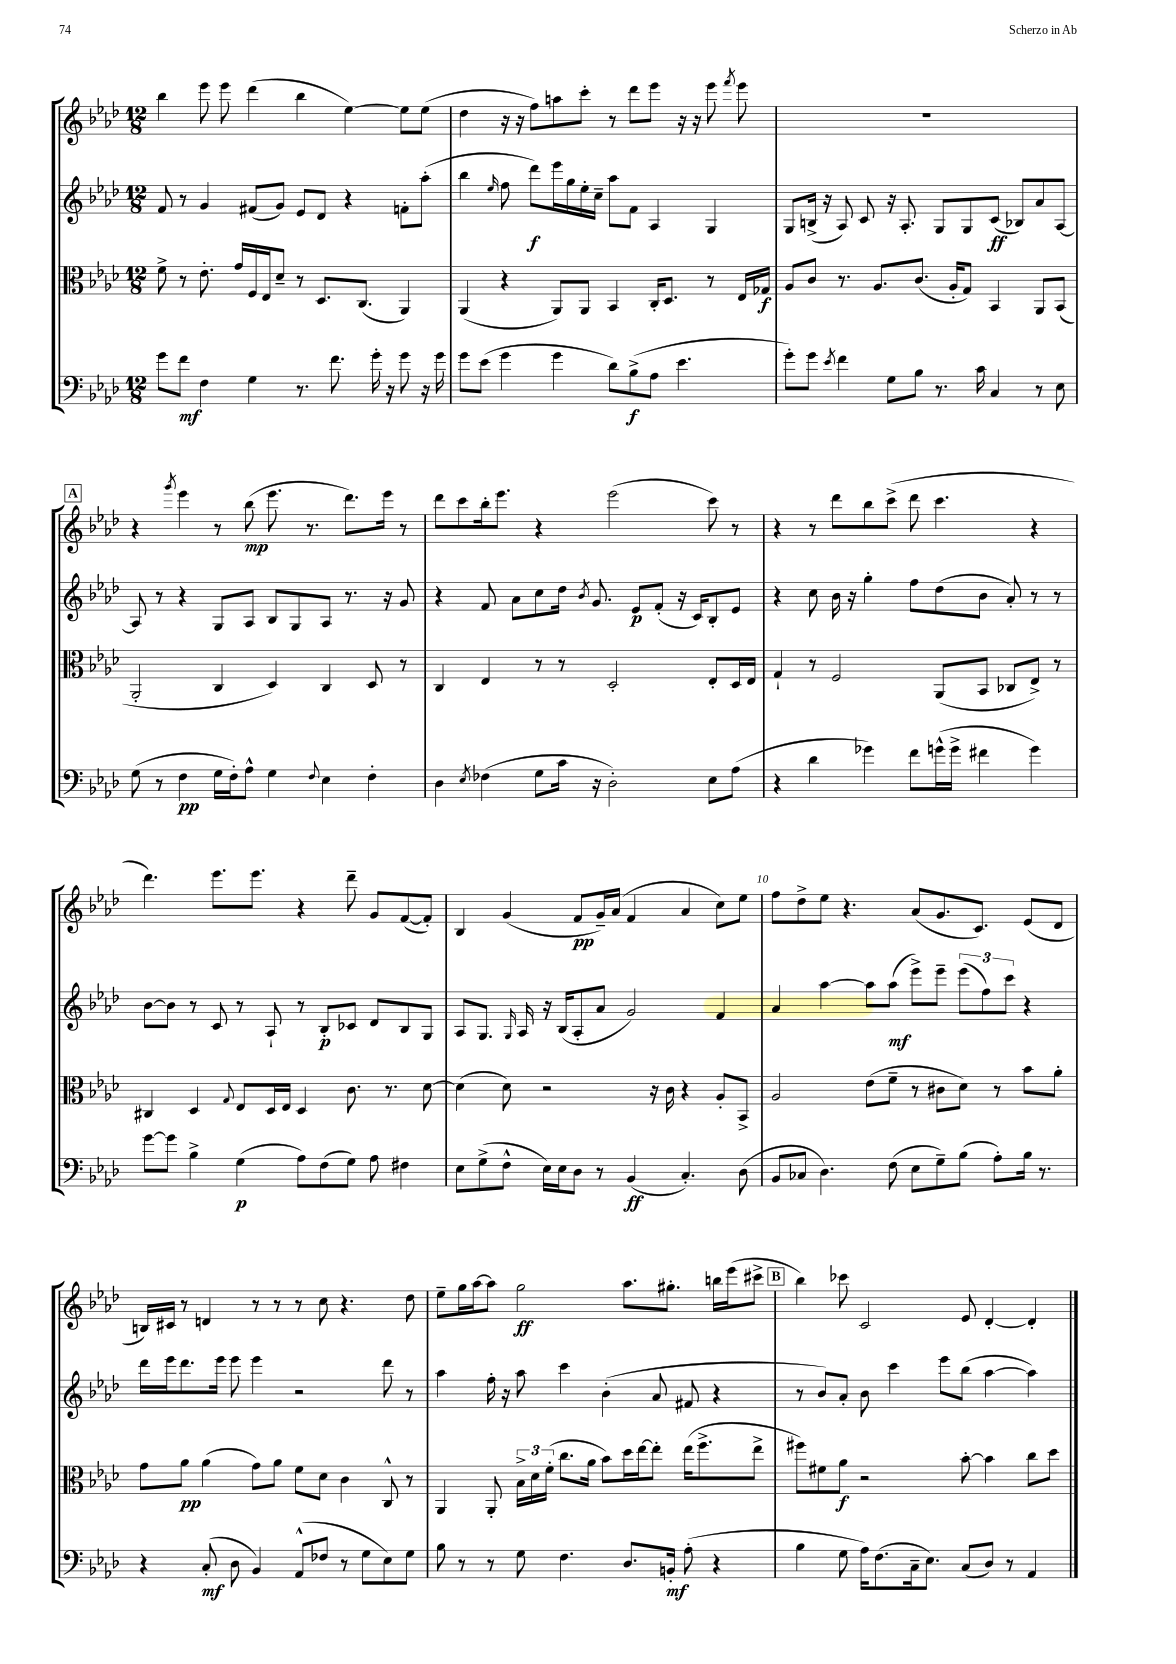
<<
\new StaffGroup <<
\new Staff = "s0" {
    \clef treble \key aes \major \numericTimeSignature \time 12/8
    \autoBeamOff bes''4 ees'''8 ees'''8 des'''4( bes''4 ees''4~) ees''8[ ees''8]( |
    des''4 r16 r16 f''8[) a''8 c'''8]-. r8 des'''8[ ees'''8] r16 r16 ees'''8 \acciaccatura { f'''8 } ees'''8 |
    R1. |
    \mark \markup { \box "A" } r4 \acciaccatura { g'''8 } ees'''4 r8 bes''8\mp( ees'''8. r8. des'''8.[) ees'''16] r8 |
    des'''8[ c'''8 bes''16-. ees'''8.] r4 ees'''2( c'''8) r8 |
    r4 r8 des'''8[ bes''8 c'''8]->( des'''8 c'''4. r4 |
    des'''4.) ees'''8.[ ees'''8.] r4 des'''8-- g'8[ f'8~( f'8]-.) |
    bes4 g'4( f'8[\pp g'16--) aes'16]( f'4 aes'4 c''8[) ees''8] |
    f''8[ des''8-> ees''8] r4. aes'8[( g'8. c'8.]) ees'8[( des'8] |
    b16[) cis'16] r8 d'4 r8 r8 r8 c''8 r4. des''8 |
    ees''8[-- g''16 aes''16~ aes''8] g''2\ff aes''8.[ gis''8.]-. b''16[ ees'''16( cis'''8]-> |
    \mark \markup { \box "B" } bes''4) ces'''8 c'2 ees'8 des'4~-. des'4-. \bar "|." |
}
\new Staff = "s1" {
    \clef treble \key aes \major \numericTimeSignature \time 12/8
    \autoBeamOff f'8 r8 g'4 fis'8[( g'8]) ees'8[ des'8] r4 f'8[-. aes''8]-.( |
    bes''4 \grace { ees''16 } f''8 des'''8[\f) ees'''16 g''16 ees''16-. c''16]-- aes''8[ f'8] aes4 g4 |
    g8[ b16]->( r16 aes8) c'8 r16 aes8.-. g8[ g8 c'8]\ff( bes8[) aes'8 aes8]~ |
    \mark \markup { \box "A" } aes8 r8 r4 g8[ aes8] bes8[ g8 aes8] r8. r16 g'8 |
    r4 f'8 aes'8[ c''8 des''16] \acciaccatura { bes'8 } g'8. ees'8[\p f'8]-.( r16 c'16[) bes8-. ees'8] |
    r4 c''8 bes'16 r16 g''4-. f''8[ des''8( bes'8] aes'8-.) r8 r8 |
    bes'8[~ bes'8] r8 c'8 r8 aes8-! r8 bes8[-.\p ces'8] des'8[ bes8 g8] |
    aes8[ g8.] \grace { g16 } aes16 r16 bes16[( aes8-. aes'8] g'2) f'4 |
    aes'4 aes''4~ aes''8[ aes''8]\mf( ees'''8[->) ees'''8]-- \tuplet 3/2 { ees'''8[( f''8) c'''8] } r4 |
    des'''16[ ees'''16 des'''8. ees'''16] ees'''8 ees'''4 r2 des'''8 r8 |
    aes''4 f''16-. r16 aes''8 c'''4 bes'4-.( aes'8 fis'8 r4 |
    \mark \markup { \box "B" } r8 bes'8[) aes'8]-. bes'8 c'''4 ees'''8[ bes''8]( aes''4~ aes''4) \bar "|." |
}
\new Staff = "s2" {
    \clef alto \key aes \major \numericTimeSignature \time 12/8
    \autoBeamOff f'8-> r8 ees'8.-. g'16[ f16 ees16 des'8]-- r8 des8.[ c8.]( aes,4) |
    aes,4( r4 aes,8[) aes,8] bes,4 c16[-. des8.] r8 ees16[ ges16]\f |
    aes8[ c'8] r8. aes8.[ c'8.]( aes16[-. g8]) bes,4 aes,8[ bes,8]( |
    \mark \markup { \box "A" } aes,2-. c4 des4) c4 des8 r8 |
    c4 ees4 r8 r8 des2-. ees8[-. des16 ees16] |
    g4-! r8 f2 aes,8[( bes,8] ces8[ ees8]->) r8 |
    cis4 des4 \appoggiatura { g8 } ees8[ des16 ees16] des4 c'8. r8. des'8~ |
    des'4( des'8) r2 r16 c'16 r4 aes8[-. bes,8]-> |
    aes2 ees'8[( f'8]-- r8 cis'8[ des'8]) r8 bes'8[ aes'8]-. |
    g'8[ aes'8]\pp aes'4( g'8[) aes'8] f'8[ des'8] c'4 c8-^ r8 |
    aes,4 aes,8-. \tuplet 3/2 { bes16[-> des'16 f'16]-.( } c''8.[ aes'16] bes'8[) des''16 ees''16~ ees''8]-. ees''16[( f''8.-> ees''8]-> |
    \mark \markup { \box "B" } fis''8[) fis'8 aes'8]\f r2 bes'8~-. bes'4 c''8[ des''8] \bar "|." |
}
\new Staff = "s3" {
    \clef bass \key aes \major \numericTimeSignature \time 12/8
    \autoBeamOff g'8[ f'8]\mf f4 g4 r8. f'8. g'16-. r16 g'8 r16 g'16 |
    g'8[ ees'8]( g'4 g'4 des'8[) bes8->\f( aes8] ees'4. |
    g'8[-.) g'8] \acciaccatura { ees'8 } f'4 g8[ bes8] r8. c'16 c4 r8 ees8 |
    \mark \markup { \box "A" } g8( r8 f4\pp g16[ f16-.) aes8]-^ g4 \appoggiatura { f8 } ees4 f4-. |
    des4 \acciaccatura { ees8 } fes4( g8[ c'16] r16 des2-.) ees8[ aes8]( |
    r4 des'4 ges'4) f'8[ g'16-^( g'16]-> fis'4 g'4) |
    g'8[~ g'8] bes4-> g4\p( aes8[) f8( g8]) aes8 fis4 |
    ees8[ g8->( f8]-^ ees16[) ees16 des8] r8 bes,4\ff( c4.-.) des8( |
    bes,8[ ces8] des4.) f8( ees8[ g8--) bes8]( aes8[-.) bes16] r8. |
    r4 c8-.\mf( des8 bes,4) aes,8[-^( fes8] r8 g8[ ees8) g8] |
    bes8 r8 r8 g8 f4. des8.[ b,16]-.\mf aes8-.( r4 |
    \mark \markup { \box "B" } bes4 g8 aes16[) f8.( c16-- ees8.]) c8[( des8]) r8 aes,4 \bar "|." |
}
>>
>>
\layout { \context { \Score currentBarNumber = #2 \override BarNumber.break-visibility = ##(#f #t #t) barNumberVisibility = #(every-nth-bar-number-visible 5) } }
